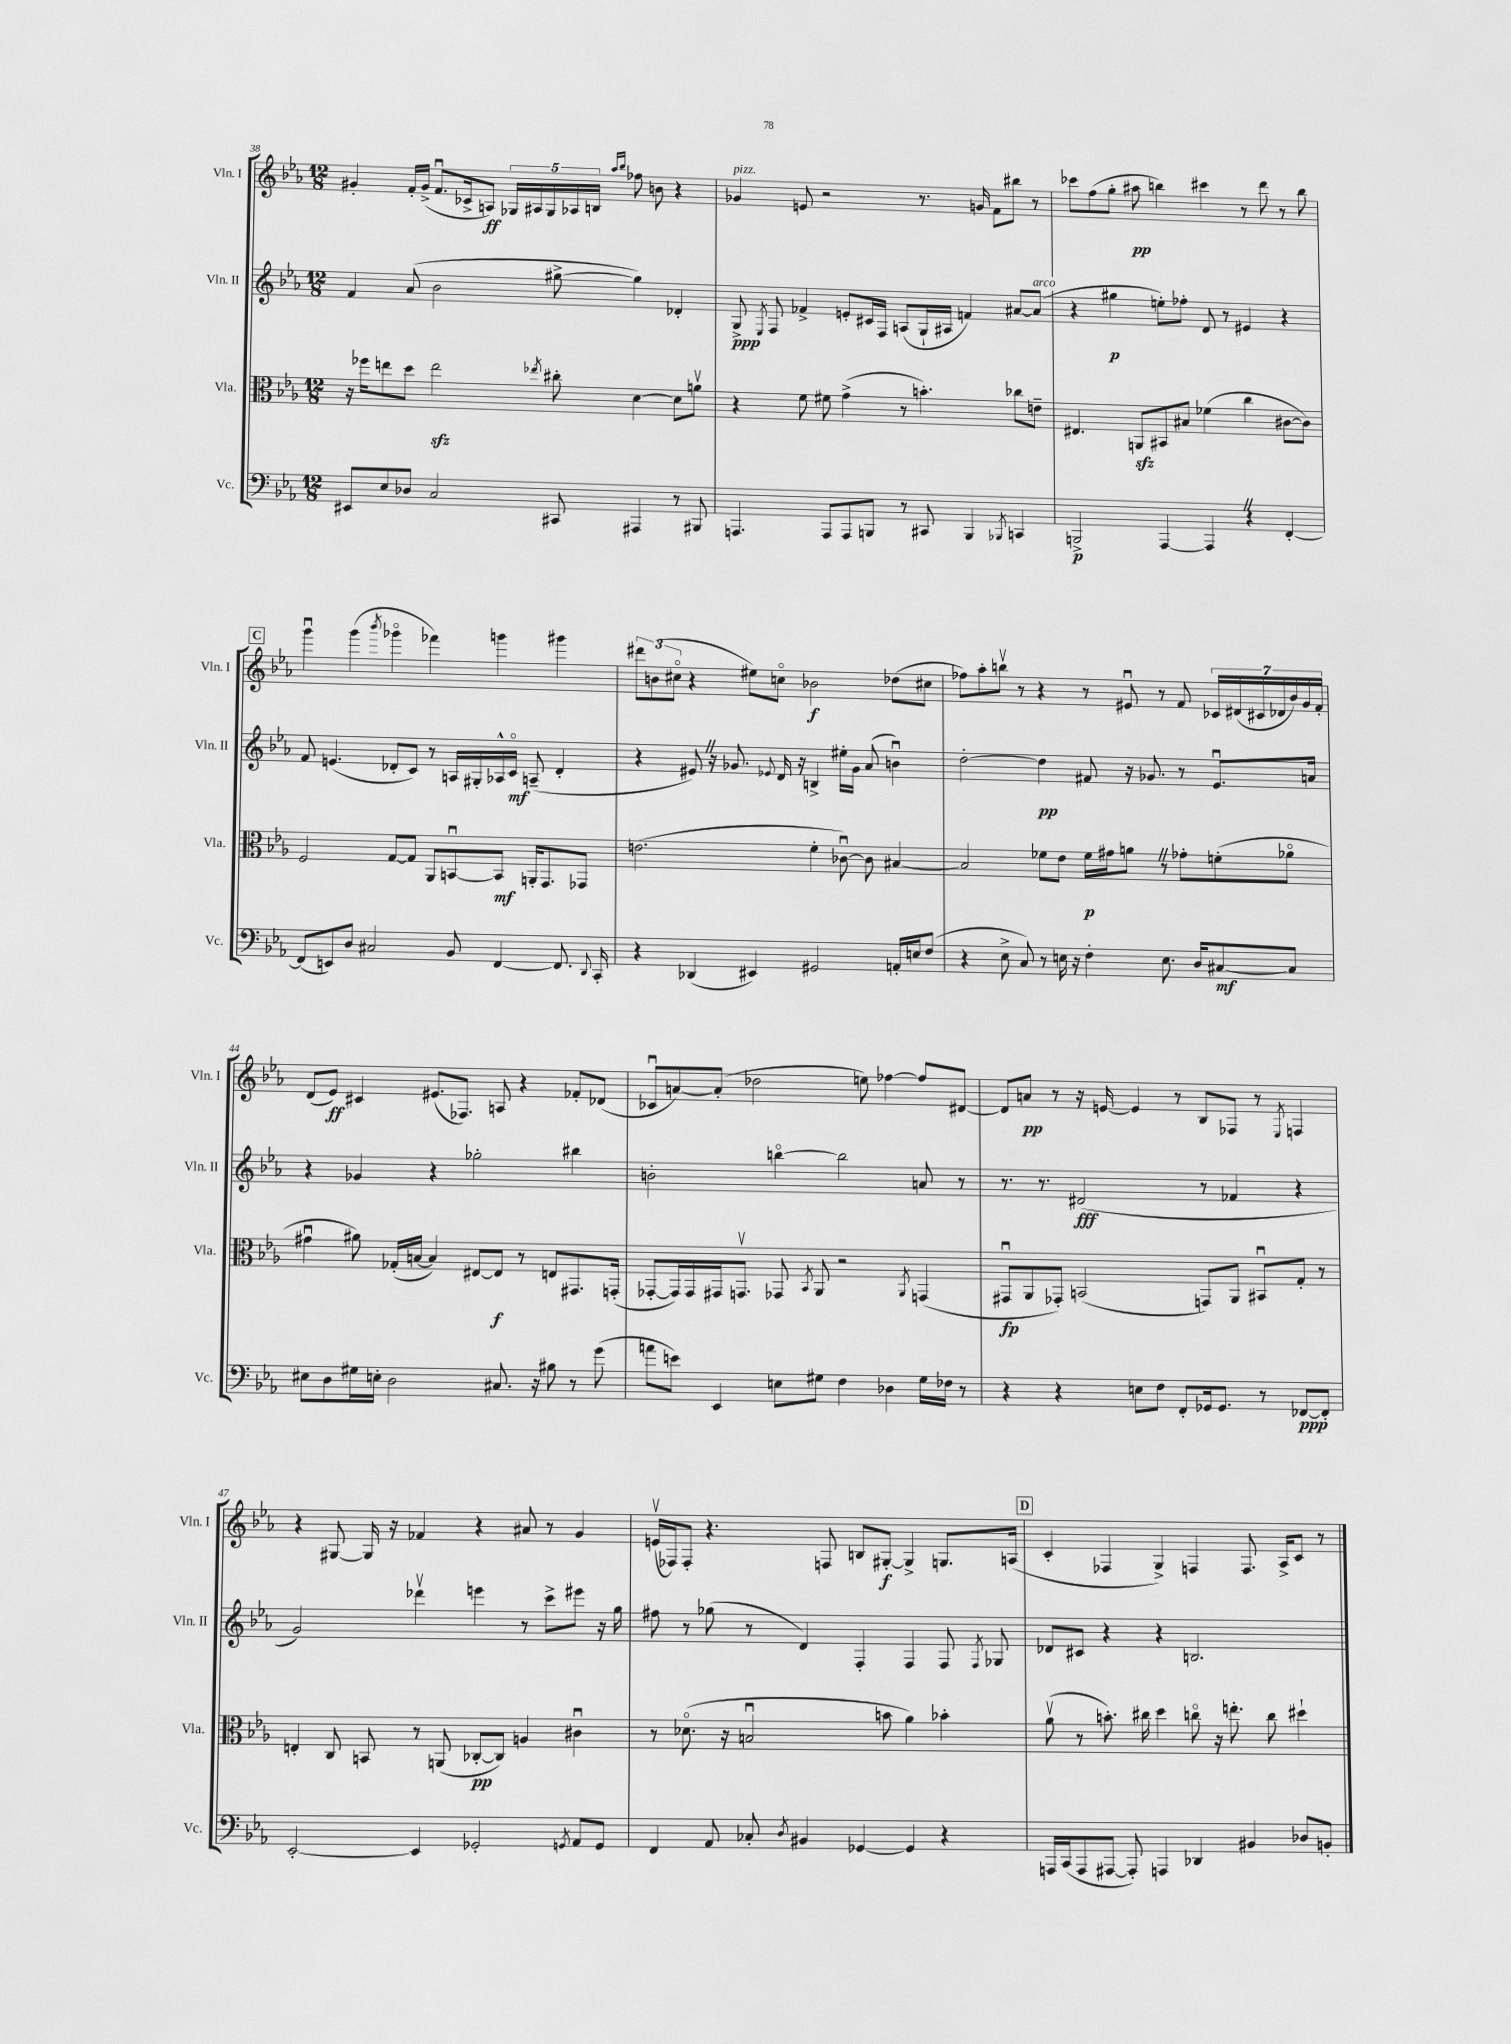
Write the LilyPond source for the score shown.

<<
\new StaffGroup <<
\new Staff = "s0" \with { instrumentName = "Vln. I" shortInstrumentName = "Vln. I" } {
    \clef treble \key ees \major \numericTimeSignature \time 12/8
    \autoBeamOff gis'4-. f'16[-. gis'16]->( f'8.[\downbow ces'16-> a8]\ff) \tuplet 5/4 { ges16[ ais16 ges16 aes16 b16] } \grace { aes''16[ bes''16] } fes''8 b'8 r4 |
    ges'4^\markup { \italic "pizz." } e'8 r2 r8. g'16 f'8[ bis''8] r8 |
    ces'''8[ f''8( g''8]-. ais''8\pp b''4) cis'''4 r8 d'''8 r8 b''8 |
    \mark \markup { \box "C" } g'''4\downbow g'''4( \acciaccatura { bes'''8 } ges'''4\flageolet fes'''4) g'''4 gis'''4 |
    \tuplet 3/2 { dis'''8[ b'8( cis''8]\flageolet } r4 eis''8[) c''8]\flageolet bes'2\f des''8[( cis''8] |
    fes''8[) aes''8-. b''8]\upbow r8 r4 r8 eis'8\downbow r8 f'8 \tuplet 7/4 { ces'16[ dis'16( cis'16 des'16 bes'16) g'16 f'16]-. } |
    d'8[( ees'8]\ff) cis'4 eis'8.[( fes8.]) a8 r4 fes'8[-. des'8]( |
    ces'8[\downbow a'8~) a'8]-.( des''2 e''8) fes''4~ fes''8[ dis'8]~ |
    dis'8[ a'8]\pp r8 r16 e'16~ e'4 r8 bes8[ fes8] r8 \acciaccatura { ees8 } f4 |
    r4 gis8~ gis16 r16 fes'4 r4 ais'8 r8 g'4 |
    e'16[\upbow( fes16) fes8]-. r4. f8 b8[ gis8]~-.\f gis4-> g8.[ a16]( |
    \mark \markup { \box "D" } c'4-. fes4 g4->) f4 f8. aes16[-> c'8] r8 \bar "|." |
}
\new Staff = "s1" \with { instrumentName = "Vln. II" shortInstrumentName = "Vln. II" } {
    \clef treble \key ees \major \numericTimeSignature \time 12/8
    \autoBeamOff f'4 aes'8( bes'2 gis''8~-> gis''4) des'4-. |
    g8->\ppp \acciaccatura { ees8 } f8 fes'4-> e'8[-. cis'16 f16] a8[( g16-! ais16] f'4) ais'8[~ ais'8]^\markup { \italic "arco" }( |
    r4 gis''4\p e''8[-.) fes''8]-. d'8 r8 eis'4 r4 |
    \mark \markup { \box "C" } f'8 e'4.( des'8[-. c'8]) r8 a16[ gis16-. aes16-^ c'16]\flageolet\mf a8--( des'4-. |
    r4 eis'8) \once \override BreathingSign.text = \markup { \musicglyph "scripts.caesura.straight" } \breathe r16 ges'8. \appoggiatura { ees'8 } d'16 r16 b4-> eis''16[-. ges'16] aes'8( b'4\downbow) |
    d''2~-. d''4\pp fis'8 r16 ges'8. r8 ees'8.[\downbow a'16] |
    r4 ges'4 r4 ges''2-. bis''4 |
    b'2-. b''4~\flageolet b''2 a'8 r8 |
    r8. r8. dis'2\fff( r8 fes'4 r4 |
    g'2) des'''4\upbow e'''4 r8 c'''8[-> eis'''8] r16 g''16 |
    fis''8 r8 ges''8( r8 d'4) f4-. f4 f8 \acciaccatura { f8 } ges8 |
    \mark \markup { \box "D" } des'8[ cis'8] r4 r4 b2. \bar "|." |
}
\new Staff = "s2" \with { instrumentName = "Vla." shortInstrumentName = "Vla." } {
    \clef alto \key ees \major \numericTimeSignature \time 12/8
    \autoBeamOff r16 fes''16[ e''8 d''8] e''2\sfz \acciaccatura { ees''8 } cis''8-. d'4~ d'8[ a'8]\upbow |
    r4 f'8 fis'8 g'4->( r8 b'4.-.) ces''8[ e'8]-- |
    eis4. a,8[\sfz bis,8 bis8] fes'4( c''4 cis'8[~ cis'8]) |
    \mark \markup { \box "C" } f2 g8[~ g8] aes,8[ b,8~\downbow b,8]\mf a,16[-. g,8. ges,8] |
    e'2.( f'4-. ces'8~\downbow) ces'8 bis4~ |
    bis2 fes'8[ ees'8] fes'16[\p gis'16 a'8] \once \override BreathingSign.text = \markup { \musicglyph "scripts.caesura.straight" } \breathe r8 ges'8[-. f'8-.( aes'8]\flageolet |
    gis'4\downbow ais'8) ges16[-.( b16]~ b4) eis8[~ eis8]\f r8 e8[ gis,8. g,16]-.( |
    ges,8[~-. ges,16) ges,16 gis,16 g,8.]\upbow ges,8 \acciaccatura { bes,8 } aes,8 r2 \acciaccatura { aes,8 } g,4( |
    gis,8[\downbow\fp aes,8 ges,8]-.) b,2( g,8[) aes,8] bis,8[\downbow g8]-. r8 |
    e4-. c8 b,8 r8 a,8( ces8[~-.\pp ces8]) a4 cis'4\downbow |
    r8 des'8.\flageolet( r16 b2\downbow b'8 aes'4) bes'4-. |
    \mark \markup { \box "D" } aes'8\upbow( r8 b'8.-.) cis''16 d''4 c''8\flageolet r16 e''8.-. c''8 dis''4-! \bar "|." |
}
\new Staff = "s3" \with { instrumentName = "Vc." shortInstrumentName = "Vc." } {
    \clef bass \key ees \major \numericTimeSignature \time 12/8
    \autoBeamOff eis,8[ ees8 des8] c2 cis,8 ais,,4 r8 bis,,8 |
    a,,4. a,,8[ a,,8 b,,8] r8 cis,8 b,,4 \acciaccatura { bes,,8 } c,4 |
    b,,2->\p aes,,4~ aes,,4 \once \override BreathingSign.text = \markup { \musicglyph "scripts.caesura.straight" } \breathe r4 f,4~-. |
    \mark \markup { \box "C" } f,8[( e,8) d8] cis2 bes,8 f,4~ f,8. \appoggiatura { d,8 } c,16-. |
    r4 des,4( eis,4) gis,2 a,16[-. e16 f8]( |
    r4 ees8-> c8) r8 e16 r16 f4-. e8. d16[ cis8~\mf cis8] |
    eis8[ d8 gis16 e16]-. d2 cis8. r16 bis8 r8 g'8( |
    a'8[ e'8]) ees,4 e8[ gis8] f4 des4 gis16[ fes16] r8 |
    r4 r4 e8[ f8] f,8[-. ges,16 ges,8.] r8 fes,8[~\ppp fes,8]-. |
    ees,2~-. ees,4 ges,2-. \acciaccatura { g,8 } aes,8[ g,8] |
    f,4 aes,8 ces8-. \acciaccatura { d8 } bis,4 ges,4~ ges,4 r4 |
    \mark \markup { \box "D" } a,,16[ c,16( a,,8 ais,,8]~ ais,,8-.) a,,4 des,4 bis,4 des8[ b,8]-. \bar "|." |
}
>>
>>
\layout { \context { \Score currentBarNumber = #38 } }
